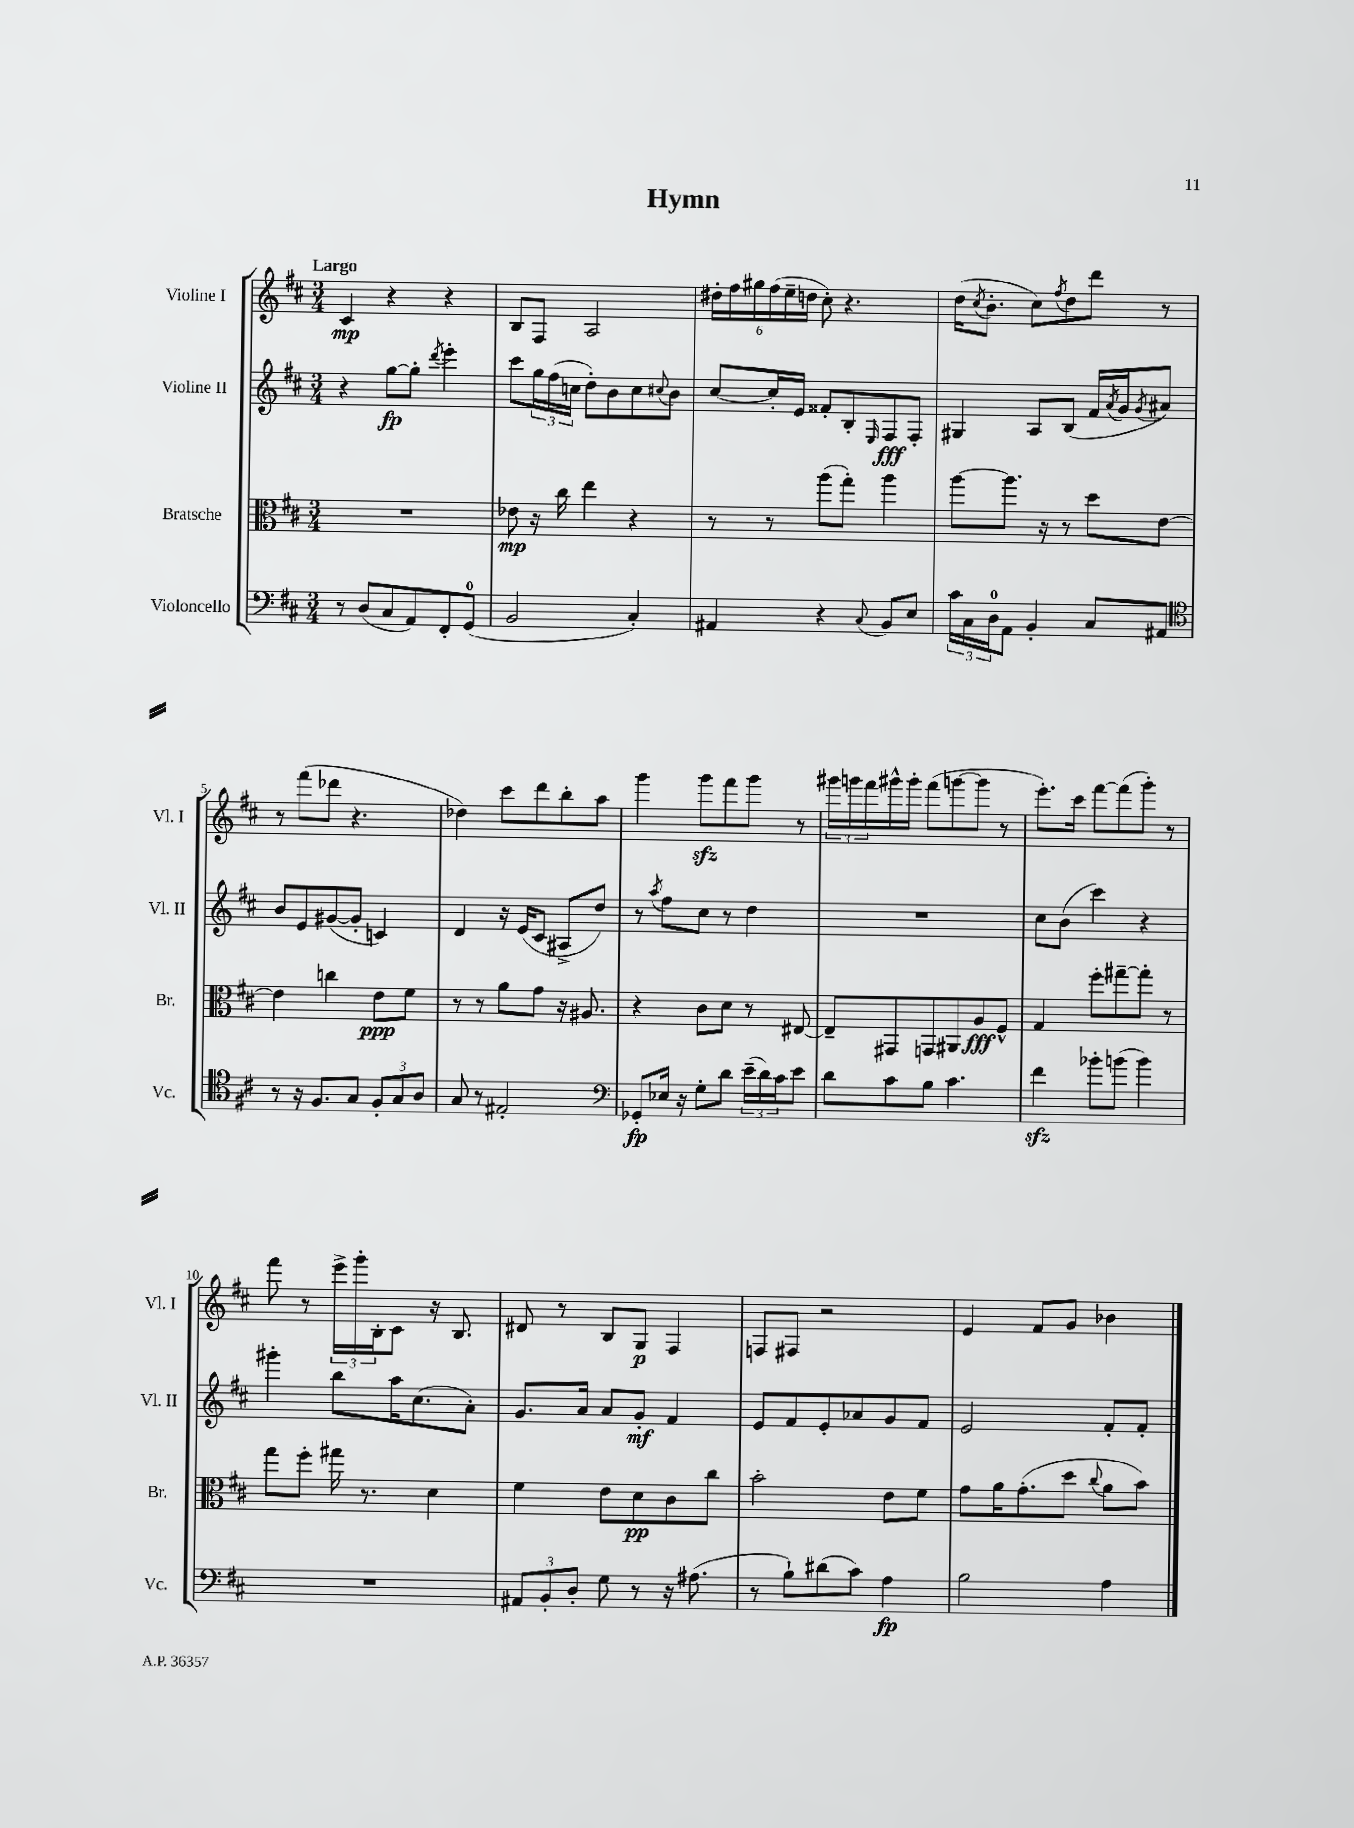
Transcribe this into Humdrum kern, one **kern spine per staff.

**kern	**dynam	**kern	**dynam	**kern	**dynam	**kern	**dynam
*part4	*part4	*part3	*part3	*part2	*part2	*part1	*part1
*staff4	*staff4	*staff3	*staff3	*staff2	*staff2	*staff1	*staff1
*I"Violoncello	*	*I"Bratsche	*	*I"Violine II	*	*I"Violine I	*
*I'Vc.	*	*I'Br.	*	*I'Vl. II	*	*I'Vl. I	*
*clefF4	*	*clefC3	*	*clefG2	*	*clefG2	*
*k[f#c#]	*	*k[f#c#]	*	*k[f#c#]	*	*k[f#c#]	*
*M3/4	*	*M3/4	*	*M3/4	*	*M3/4	*
=1	=1	=1	=1	=1	=1	=1	=1
!	!	!	!	!	!	!LO:TX:a:B:t=Largo	!
8r	.	2.r	.	4r	.	4c#/	mp
(8D/L	.	.	.	.	.	.	.
8C#/	.	.	.	[8gg\L	fp	4r	.
8AA/)	.	.	.	8gg'\J]	.	.	.
.	.	.	.	8qddd/	.	.	.
8FF#'/	.	.	.	4eee'\	.	4r	.
(8GG/J	.	.	.	.	.	.	.
=2	=2	=2	=2	=2	=2	=2	=2
2BB/	.	8e-X\	mp	8ccc#\L	.	8B/L	.
.	.	16r	.	24gg\L	.	8F#/J	.
.	.	.	.	(24ff#\	.	.	.
.	.	16cc#\	.	.	.	.	.
.	.	.	.	24ccn\JJ	.	.	.
.	.	4ee\	.	8dd'\L)	.	2A/	.
.	.	.	.	8b\	.	.	.
4C#'/)	.	4r	.	8cc\	.	.	.
.	.	.	.	8qqcc#X/	.	.	.
.	.	.	.	8b\J	.	.	.
=3	=3	=3	=3	=3	=3	=3	=3
4AA#X/	.	8r	.	[8cc#/L	.	24dd#X'\LL	.
.	.	.	.	.	.	24ff#\	.
.	.	.	.	.	.	24gg#X\	.
.	.	8r	.	16cc#'/L]	.	(24ff#\	.
.	.	.	.	.	.	24ee~\	.
.	.	.	.	16e/JJ	.	.	.
.	.	.	.	.	.	24ddn\JJ	.
4r	.	(8aa\L	.	8f##X'/L	.	8cc#'\)	.
.	.	8gg'\J)	.	8B'/	.	4.r	.
8qqC#/	.	.	.	16qqE/	.	.	.
8BB/L	.	4aa\	.	8F#/	fff	.	.
8E/J	.	.	.	8F#'/J	.	.	.
=4	=4	=4	=4	=4	=4	=4	=4
24c#\LL	.	[8aa\L	.	4G#X/	.	(16dd\KL	.
24C#\	.	.	.	.	.	.	.
.	.	.	.	.	.	8qcc#/	.
.	.	.	.	.	.	8.b'\J	.
24D\J	.	.	.	.	.	.	.
8AA\J	.	8.aa\J]	.	.	.	.	.
4BB'/	.	.	.	8A/L	.	8cc#\L)	.
.	.	16r	.	.	.	.	.
.	.	.	.	.	.	8qff#/	.
.	.	8r	.	(8B/J	.	8dd\	.
8C#/L	.	8dd\L	.	16f#/LL	.	8ddd\J	.
.	.	.	.	8qa/	.	.	.
.	.	.	.	16g/J	.	.	.
.	.	.	.	8qg/	.	.	.
8AA#X/J	.	[8e\J	.	8a#X/J)	.	8r	.
!!LO:LB:g=z
=5	=5	=5	=5	=5	=5	=5	=5
*clefC4	*	*	*	*	*	*	*
8r	.	4e\]	.	8b/L	.	8r	.
16r	.	.	.	8e/	.	(8fff#\L	.
8.F#/L	.	.	.	.	.	.	.
.	.	4ccn\	.	([8g#X/	.	8ddd-X\J	.
8G/J	.	.	.	8g#'/J]	.	4.r	.
12F#'/L	.	8e\L	ppp	4cn/)	.	.	.
12G/	.	.	.	.	.	.	.
.	.	8f#\J	.	.	.	.	.
12A/J	.	.	.	.	.	.	.
=6	=6	=6	=6	=6	=6	=6	=6
8G/	.	8r	.	4d/	.	4dd-X\)	.
8r	.	8r	.	.	.	.	.
2E#X'/	.	8a\L	.	16r	.	8ccc#\L	.
.	.	.	.	(16e/KL	.	.	.
.	.	8g\J	.	8c#/J	.	8ddd\	.
.	.	16r	.	8A#X^/L	.	8bb'\	.
.	.	8.A#X/	.	.	.	.	.
.	.	.	.	8dd/J)	.	8aa\J	.
=7	=7	=7	=7	=7	=7	=7	=7
*clefF4	*	*	*	*	*	*	*
8GG-X'/L	fp	4r	.	8r	.	4ggg\	.
.	.	.	.	8qaa/	.	.	.
16E-X/Jk	.	.	.	8ff#\L	.	.	.
16r	.	.	.	.	.	.	.
8G'\L	.	8c#\L	.	8cc#\J	.	8gggzz\L	.
8d\J	.	8d\J	.	8r	.	8fff#\	.
(24e~\LL	.	8r	.	4dd\	.	8ggg\J	.
24d\)	.	.	.	.	.	.	.
24c#\J	.	.	.	.	.	.	.
8e\J	.	[8E#X/	.	.	.	8r	.
=8	=8	=8	=8	=8	=8	=8	=8
8d\L	.	8E#~/L]	.	2.r	.	24ggg#X\LL	.
.	.	.	.	.	.	24gggn\	.
.	.	.	.	.	.	24fff#\	.
8c#\	.	8GG#X/	.	.	.	16ggg#X^^\	.
.	.	.	.	.	.	16ggg#'\JJ	.
8B\J	.	8GGn/	.	.	.	(8fff#\L	.
4.c#\	.	8AA#X/	.	.	.	[8gggn\	.
.	.	8A/	fff	.	.	8ggg\J]	.
.	.	8F#^^/J	.	.	.	8r	.
=9	=9	=9	=9	=9	=9	=9	=9
4f#zz\	.	4G/	.	8cc#\L	.	8.eee'\L)	.
.	.	.	.	(8b\J	.	.	.
.	.	.	.	.	.	16ccc#\Jk	.
8b-X'\L	.	8ff#'\L	.	4ccc#\)	.	[8fff#\L	.
(8bn\J	.	[8gg#X~\	.	.	.	(8fff#\]	.
4b\)	.	8gg#'\J]	.	4r	.	8ggg'\J)	.
.	.	8r	.	.	.	8r	.
!!LO:LB:g=z
=10	=10	=10	=10	=10	=10	=10	=10
2.r	.	8gg\L	.	4ggg#X'\	.	8fff#\	.
.	.	8ff#'\J	.	.	.	8r	.
.	.	16gg#X\	.	8bb\L	.	24eee^\LL	.
.	.	.	.	.	.	24ggg'\	.
.	.	8.r	.	.	.	.	.
.	.	.	.	.	.	24B'\J	.
.	.	.	.	16aa\K	.	8c#\J	.
.	.	.	.	(8.cc#\	.	.	.
.	.	4d\	.	.	.	16r	.
.	.	.	.	.	.	8.B/	.
.	.	.	.	8a'\J)	.	.	.
=11	=11	=11	=11	=11	=11	=11	=11
12AA#X/L	.	4f#\	.	8.g/L	.	8d#X/	.
12BB'/	.	.	.	.	.	.	.
.	.	.	.	.	.	8r	.
12D'/J	.	.	.	.	.	.	.
.	.	.	.	16a/Jk	.	.	.
8G\	.	8e\L	.	8a/L	.	8B/L	.
8r	.	8d\	pp	8g'/J	mf	8G/J	p
16r	.	8c#\	.	4f#/	.	4F#/	.
(8.A#X\	.	.	.	.	.	.	.
.	.	8cc#\J	.	.	.	.	.
=12	=12	=12	=12	=12	=12	=12	=12
8r	.	2b'\	.	8e/L	.	8Fn/L	.
8B`\L)	.	.	.	8f#/	.	8F#X/J	.
(8d#X\	.	.	.	8e'/	.	2r	.
8c#\J)	.	.	.	8a-X/	.	.	.
4A\	fp	8e\L	.	8g/	.	.	.
.	.	8f#\J	.	8f#/J	.	.	.
=13	=13	=13	=13	=13	=13	=13	=13
2B\	.	8g\L	.	2e/	.	4e/	.
.	.	16a\K	.	.	.	.	.
.	.	(8.g'\	.	.	.	.	.
.	.	.	.	.	.	8f#/L	.
.	.	8dd\J	.	.	.	8g/J	.
.	.	8qqcc#/	.	.	.	.	.
4A\	.	8a\L	.	8f#'/L	.	4b-X\	.
.	.	8b\J)	.	8f#'/J	.	.	.
==	==	==	==	==	==	==	==
*-	*-	*-	*-	*-	*-	*-	*-
